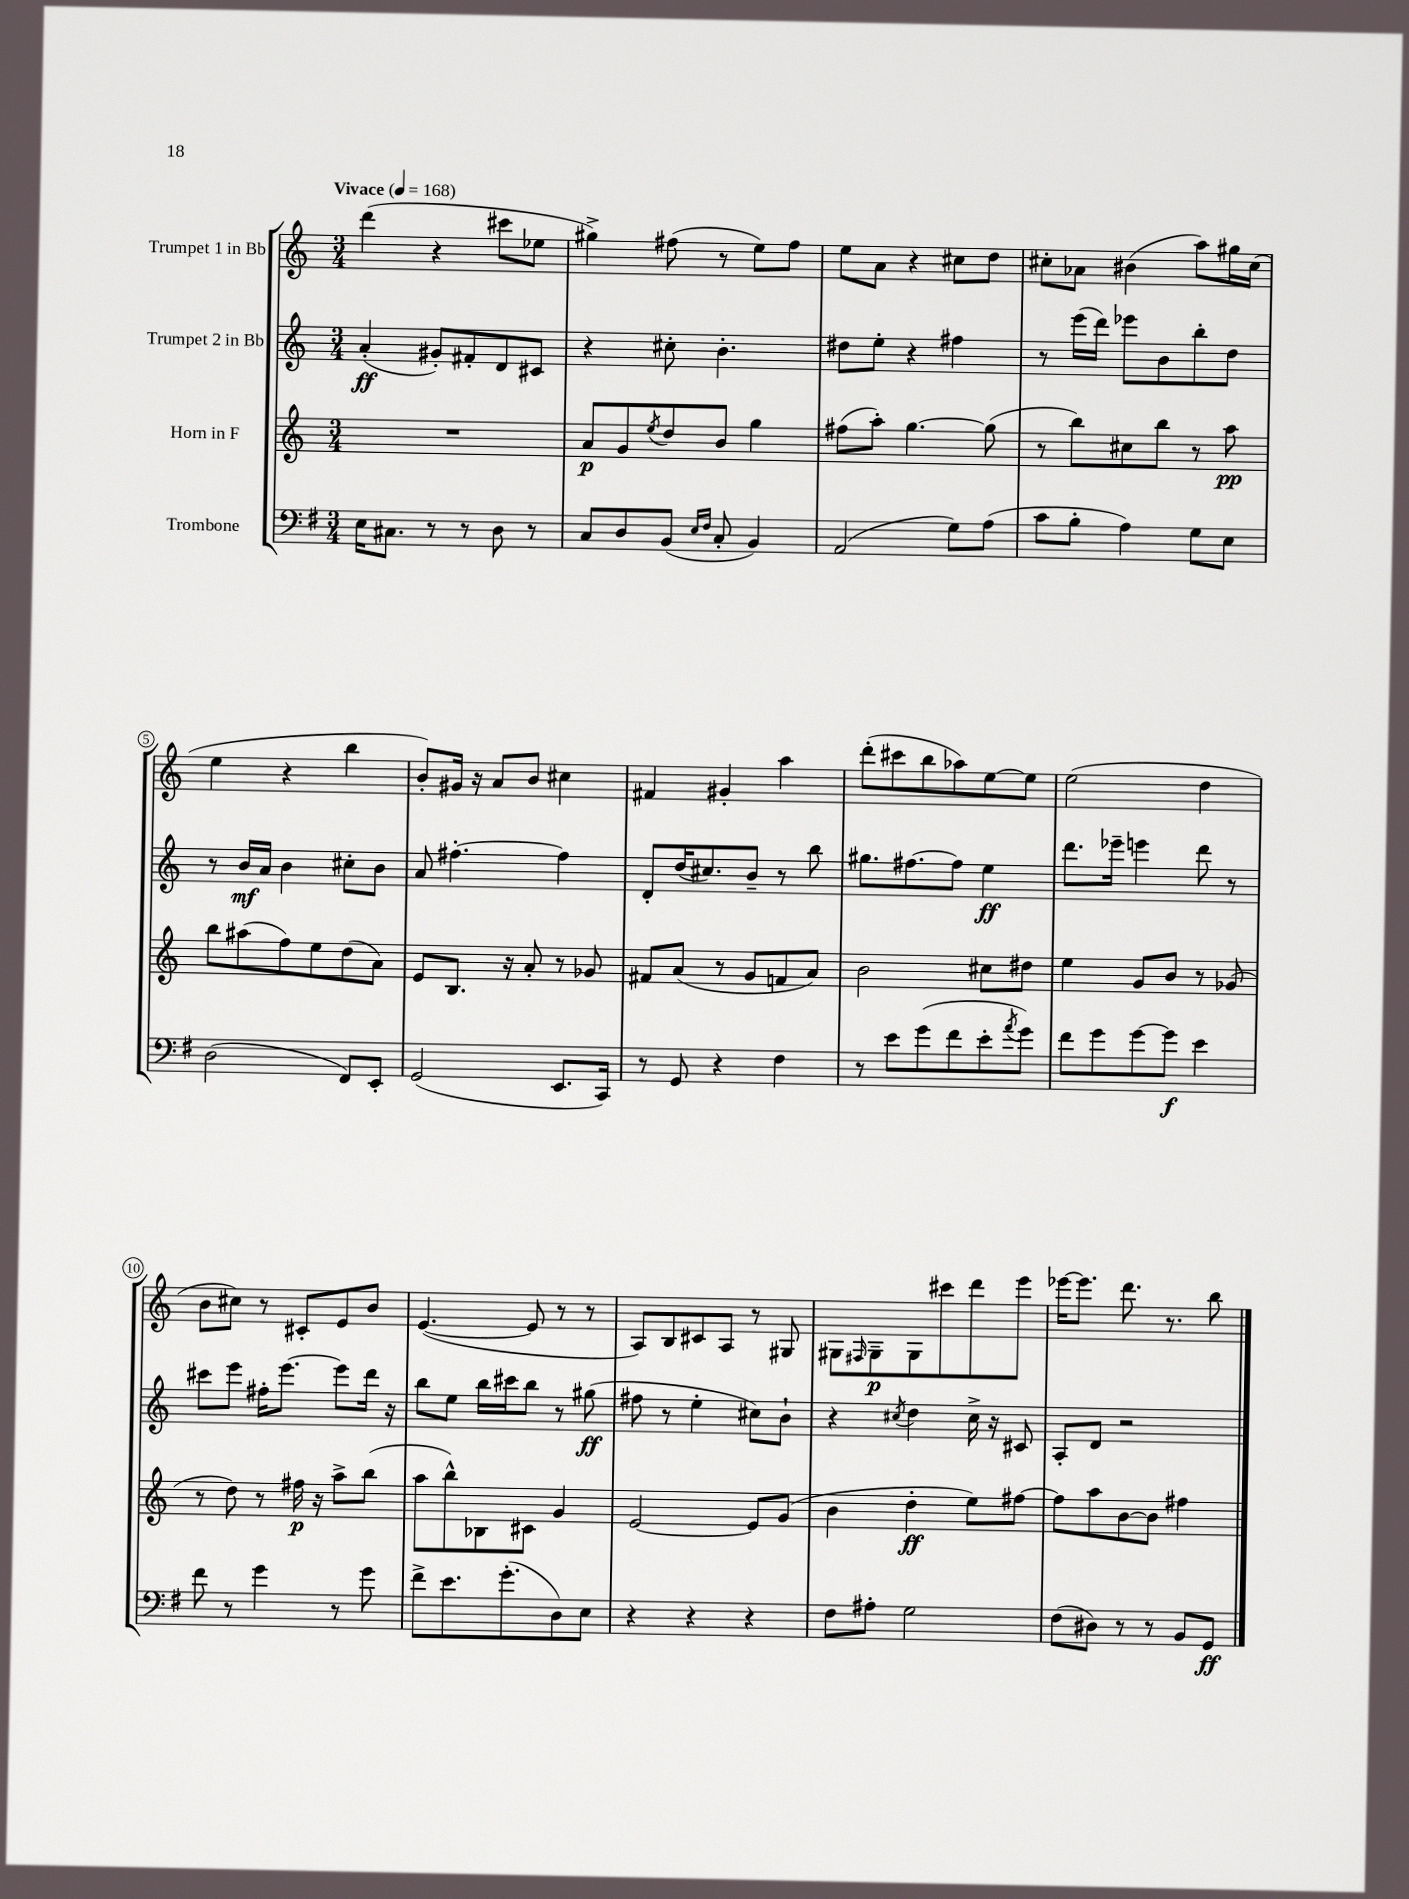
<<
\new StaffGroup <<
\new Staff = "s0" \with { instrumentName = "Trumpet 1 in Bb" } {
    \clef treble \key c \major \numericTimeSignature \time 3/4 \tempo "Vivace" 4 = 168
    d'''4( r4 cis'''8 ees''8 |
    gis''4->) fis''8( r8 e''8) fis''8 |
    e''8 a'8 r4 cis''8 d''8 |
    cis''8-. aes'8 bis'4( a''8) gis''16 cis''16( |
    e''4 r4 b''4 |
    b'8-.) gis'16 r16 a'8 b'8 cis''4 |
    fis'4 gis'4-. a''4 |
    d'''8-.( cis'''8 b''8 aes''8) e''8~ e''8 |
    e''2( d''4 |
    b'8 cis''8) r8 cis'8-. e'8 b'8 |
    e'4.~( e'8 r8 r8 |
    a8) b8 cis'8 a8 r8 gis8 |
    gis8 \grace { fis16 } gis8--\p gis8 cis'''8 d'''8 e'''8 |
    ees'''16~ ees'''8. d'''8. r8. b''8 \bar "|." |
}
\new Staff = "s1" \with { instrumentName = "Trumpet 2 in Bb" } {
    \clef treble \key c \major \numericTimeSignature \time 3/4
    a'4-.\ff( gis'8-.) fis'8-. d'8 cis'8 |
    r4 cis''8-. b'4.-. |
    dis''8 e''8-. r4 fis''4 |
    r8 e'''16( d'''16) ees'''8 b'8 b''8-. d''8 |
    r8 b'16\mf a'16 b'4 cis''8-. b'8 |
    a'8 fis''4.~-. fis''4 |
    d'8-. d''16( cis''8.) b'8-- r8 b''8 |
    gis''8. fis''8.~ fis''8 e''4\ff |
    d'''8. ees'''16-- e'''4 d'''8 r8 |
    cis'''8 e'''8 fis''16-. e'''8.~ e'''8 d'''16 r16 |
    b''8 e''8 b''16 cis'''16 b''8 r8 gis''8\ff( |
    fis''8 r8 e''4-. cis''8) b'8-! |
    r4 \acciaccatura { cis''8 } d''4 cis''16-> r16 cis'8 |
    a8-. d'8 r2 \bar "|." |
}
\new Staff = "s2" \with { instrumentName = "Horn in F" } {
    \clef treble \key c \major \numericTimeSignature \time 3/4
    R2. |
    a'8\p g'8 \acciaccatura { e''8 } d''8 b'8 g''4 |
    fis''8( a''8-.) g''4.~ g''8( |
    r8 b''8) cis''8 b''8 r8 a''8\pp |
    b''8 ais''8( f''8) e''8 d''8( a'8) |
    e'8 b8. r16 a'8-. r8 ges'8 |
    fis'8 a'8( r8 g'8 f'8 a'8) |
    b'2 cis''8 dis''8 |
    e''4 g'8 b'8 r8 ges'8( |
    r8 d''8) r8 fis''16\p r16 a''8-> b''8( |
    a''8 b''8-^) bes8 cis'8 g'4 |
    e'2~ e'8 g'8( |
    b'4 d''4-.\ff e''8) fis''8~ |
    fis''8 a''8 b'8~ b'8 fis''4 \bar "|." |
}
\new Staff = "s3" \with { instrumentName = "Trombone" } {
    \clef bass \key g \major \numericTimeSignature \time 3/4
    e16 cis8. r8 r8 d8 r8 |
    c8 d8 b,8( \grace { e16 fis16 } c8-. b,4) |
    a,2( g8) a8( |
    c'8 b8-. a4) g8 e8 |
    d2( fis,8) e,8-. |
    g,2( e,8. c,16) |
    r8 g,8 r4 fis4 |
    r8 e'8 g'8( fis'8 e'8-. \acciaccatura { a'8 } g'8) |
    fis'8 g'8 g'8~ g'8\f e'4 |
    fis'8 r8 g'4 r8 g'8 |
    fis'8-> e'8. g'8.-.( d8) e8 |
    r4 r4 r4 |
    fis8 ais8-. g2 |
    fis8( dis8) r8 r8 b,8 g,8\ff \bar "|." |
}
>>
>>
\layout { \context { \Score \override BarNumber.stencil = #(make-stencil-circler 0.1 0.3 ly:text-interface::print) } }
